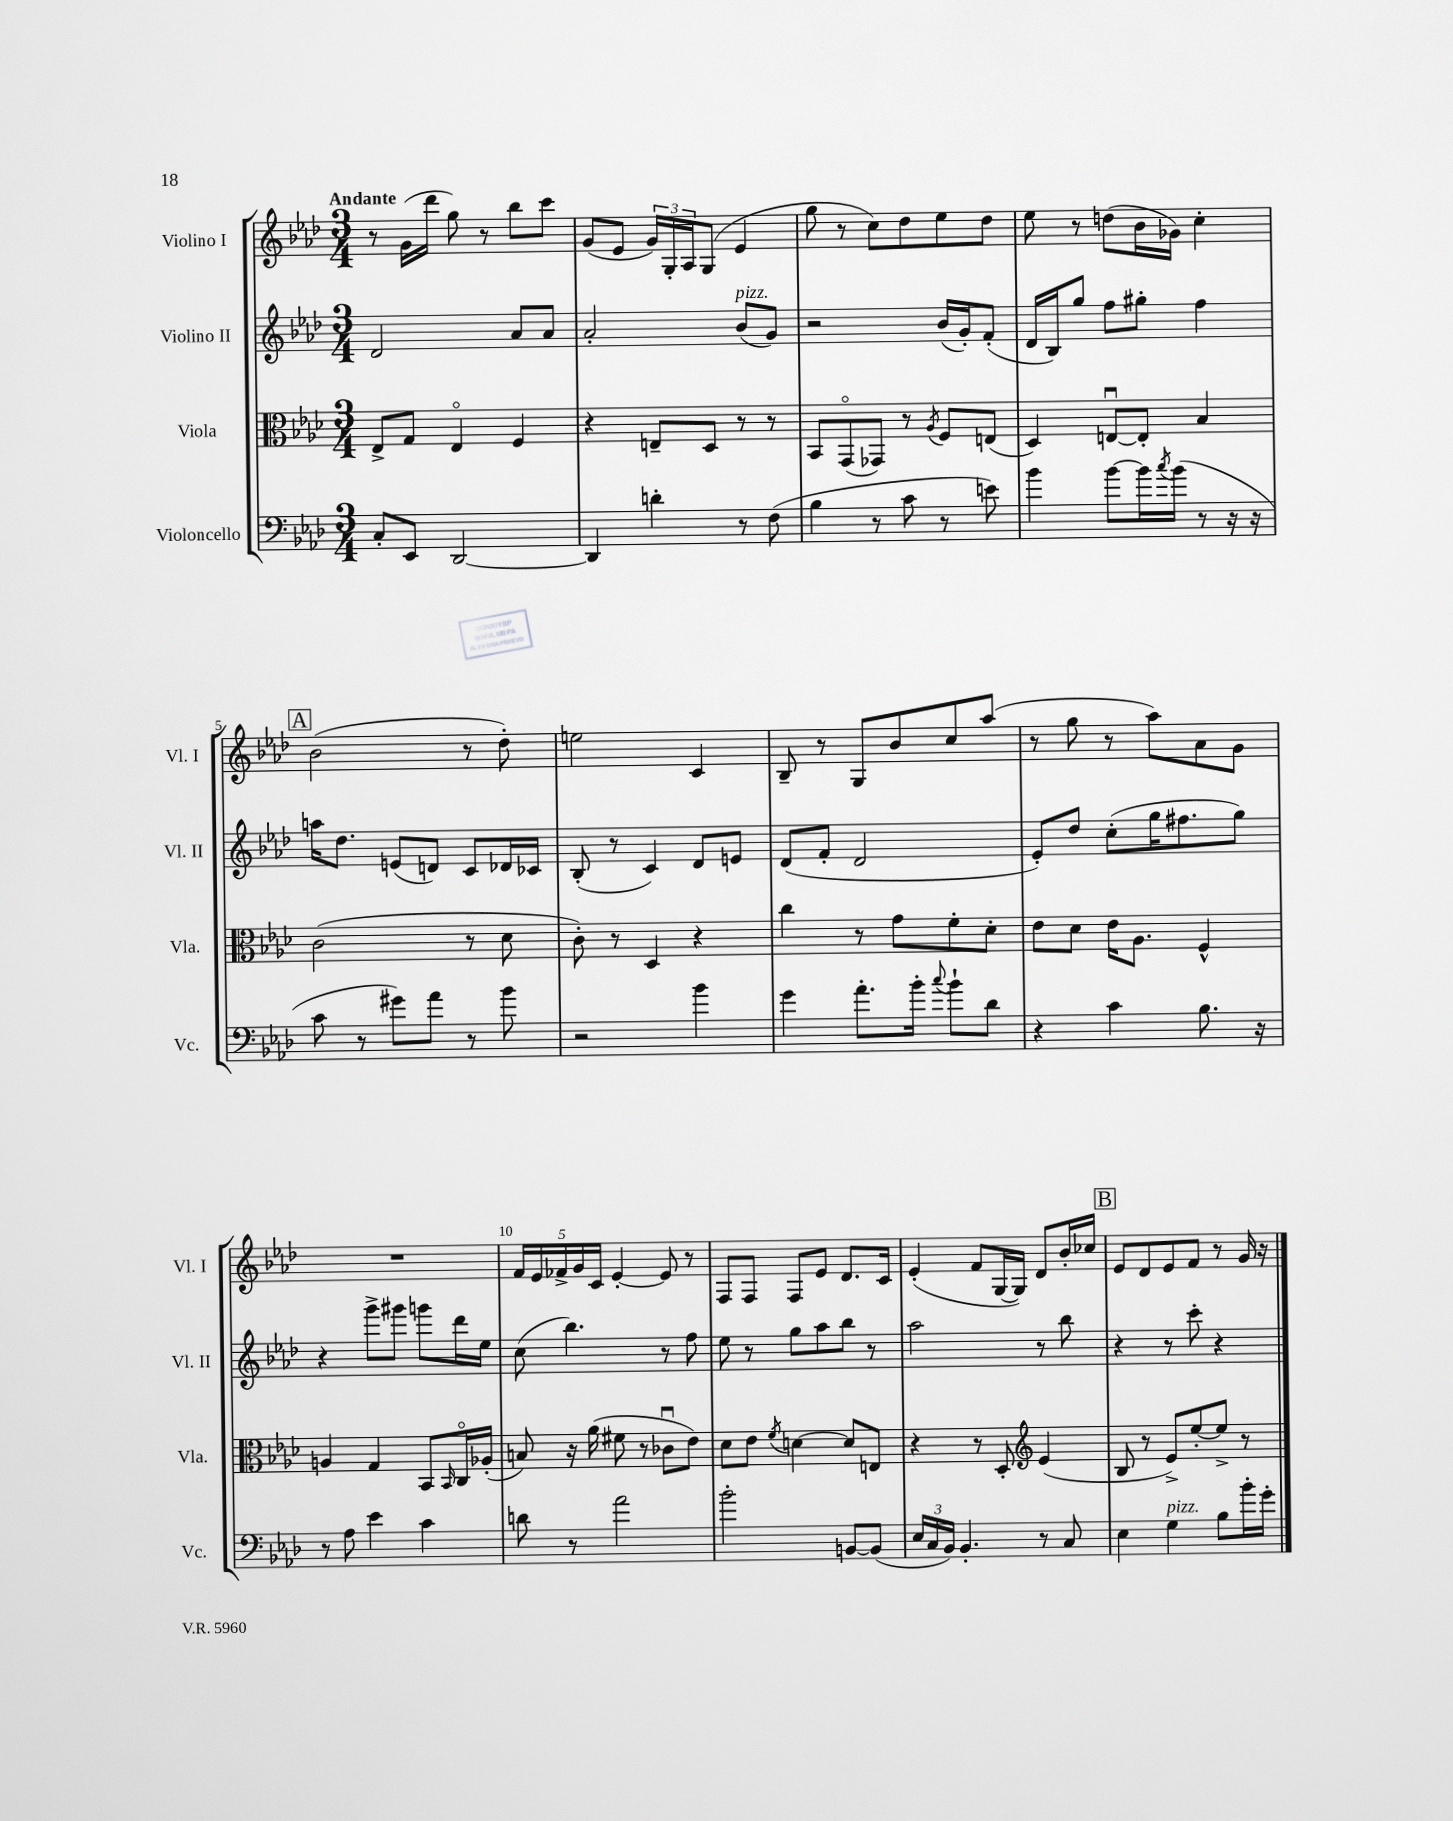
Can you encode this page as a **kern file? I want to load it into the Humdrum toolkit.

**kern	**kern	**kern	**kern
*staff4	*staff3	*staff2	*staff1
*clefF4	*clefC3	*clefG2	*clefG2
*k[b-e-a-d-]	*k[b-e-a-d-]	*k[b-e-a-d-]	*k[b-e-a-d-]
*M3/4	*M3/4	*M3/4	*M3/4
8C'	8E-^	2d-	8r
8EE-	8G	.	(16g
.	.	.	16ddd-
[2DD-	4E-o	.	8gg)
.	.	.	8r
.	4F	8a-	8bb-
.	.	8a-	8ccc
=	=	=	=
4DD-]	4r	2a-'	(8g
.	.	.	8e-
4d'	8E~	.	24g)
.	.	.	24G'
.	.	.	24A-
.	8D-	.	(8G
8r	8r	(8b-	4e-
(8F	8r	8g)	.
=	=	=	=
4B-	8BB-	2r	8gg
.	(8GGo	.	8r
8r	8GG-)	.	8cc)
8c	8r	.	8dd-
.	8qA-	.	.
8r	8F	(16b-	8ee-
.	.	16g')	.
8e)	(8E	(8f'	8dd-
=	=	=	=
4b-	4D-)	16d-	8ee-
.	.	16B-)	.
.	.	8gg	8r
[8b-	[8Eu	8ff	(8dd
16b-]	8E']	8gg#'	16b-
8qcc	.	.	.
(16b-	.	.	16g-)
8r	4B-	4ff	4cc'
16r	.	.	.
16r	.	.	.
=	=	=	=
8c	(2c	16aa	(2b-
.	.	8.dd-	.
8r	.	.	.
8g#)	.	(8e	.
8a-	.	8d)	.
8r	8r	8c	8r
8b-	8d-	16d-	8dd-')
.	.	16c-	.
=	=	=	=
2r	8c')	(8B-'	2ee
.	8r	8r	.
.	4D-	4c)	.
4b-	4r	8d-	4c
.	.	8e	.
=	=	=	=
4g	4cc	(8d-	8B-~
.	.	8f'	8r
8.a-'	8r	2d-	8G
.	8g	.	8b-
16b-'	.	.	.
8qqcc	.	.	.
8b-`	8f'	.	8cc
8d-	8d-'	.	(8aa-
=	=	=	=
4r	8e-	8e-')	8r
.	8d-	8dd-	8gg
4c	16e-	(8cc'	8r
.	8.A-	.	.
.	.	16gg	8aa-)
.	.	8.ff#	.
8.B-	4F^^	.	8a-
.	.	8gg)	8g
16r	.	.	.
=	=	=	=
8r	4A	4r	2.r
8A-	.	.	.
4e-	4G	8ggg^	.
.	.	8ggg#	.
4c	8BB-	8ggg	.
.	16qqBB-	.	.
.	16Co	16ddd-	.
.	(16A-'	16ee-	.
=	=	=	=
8d	8B)	(8cc	20f
.	.	.	20e-
.	.	.	20f-^
8r	16r	4.bb-)	.
.	.	.	20g
.	(16a-	.	.
.	.	.	20c
2a-	8f#	.	[4e-'
.	8r	.	.
.	8c-u	8r	8e-]
.	8e-)	8ff	8r
=	=	=	=
2b-'	8d-	8ee-	8F
.	8e-	8r	8F
.	8qf	.	.
.	[4d	8gg	8F
.	.	8aa-	8e-
[8BB	8d]	8bb-	8.d-
(8BB]	8E	8r	.
.	.	.	16c
=	=	=	=
24E-	4r	2aa-	(4e-'
24C	.	.	.
24BB-)	.	.	.
4.BB-'	.	.	.
.	8r	.	8f
.	8D-'	.	[16G
.	.	.	16G])
*	*clefG2	*	*
8r	(4e-	8r	8d-
8C	.	8bb-	16b-'
.	.	.	16cc-
=	=	=	=
4E-	8B-	4r	8e-
.	8r	.	8d-
4G	8e-^)	8r	8e-
.	[8ee-'	8ccc'	8f
8B-	8ee-^]	4r	8r
16b-'	8r	.	16g
16g'	.	.	16r
==	==	==	==
*-	*-	*-	*-
